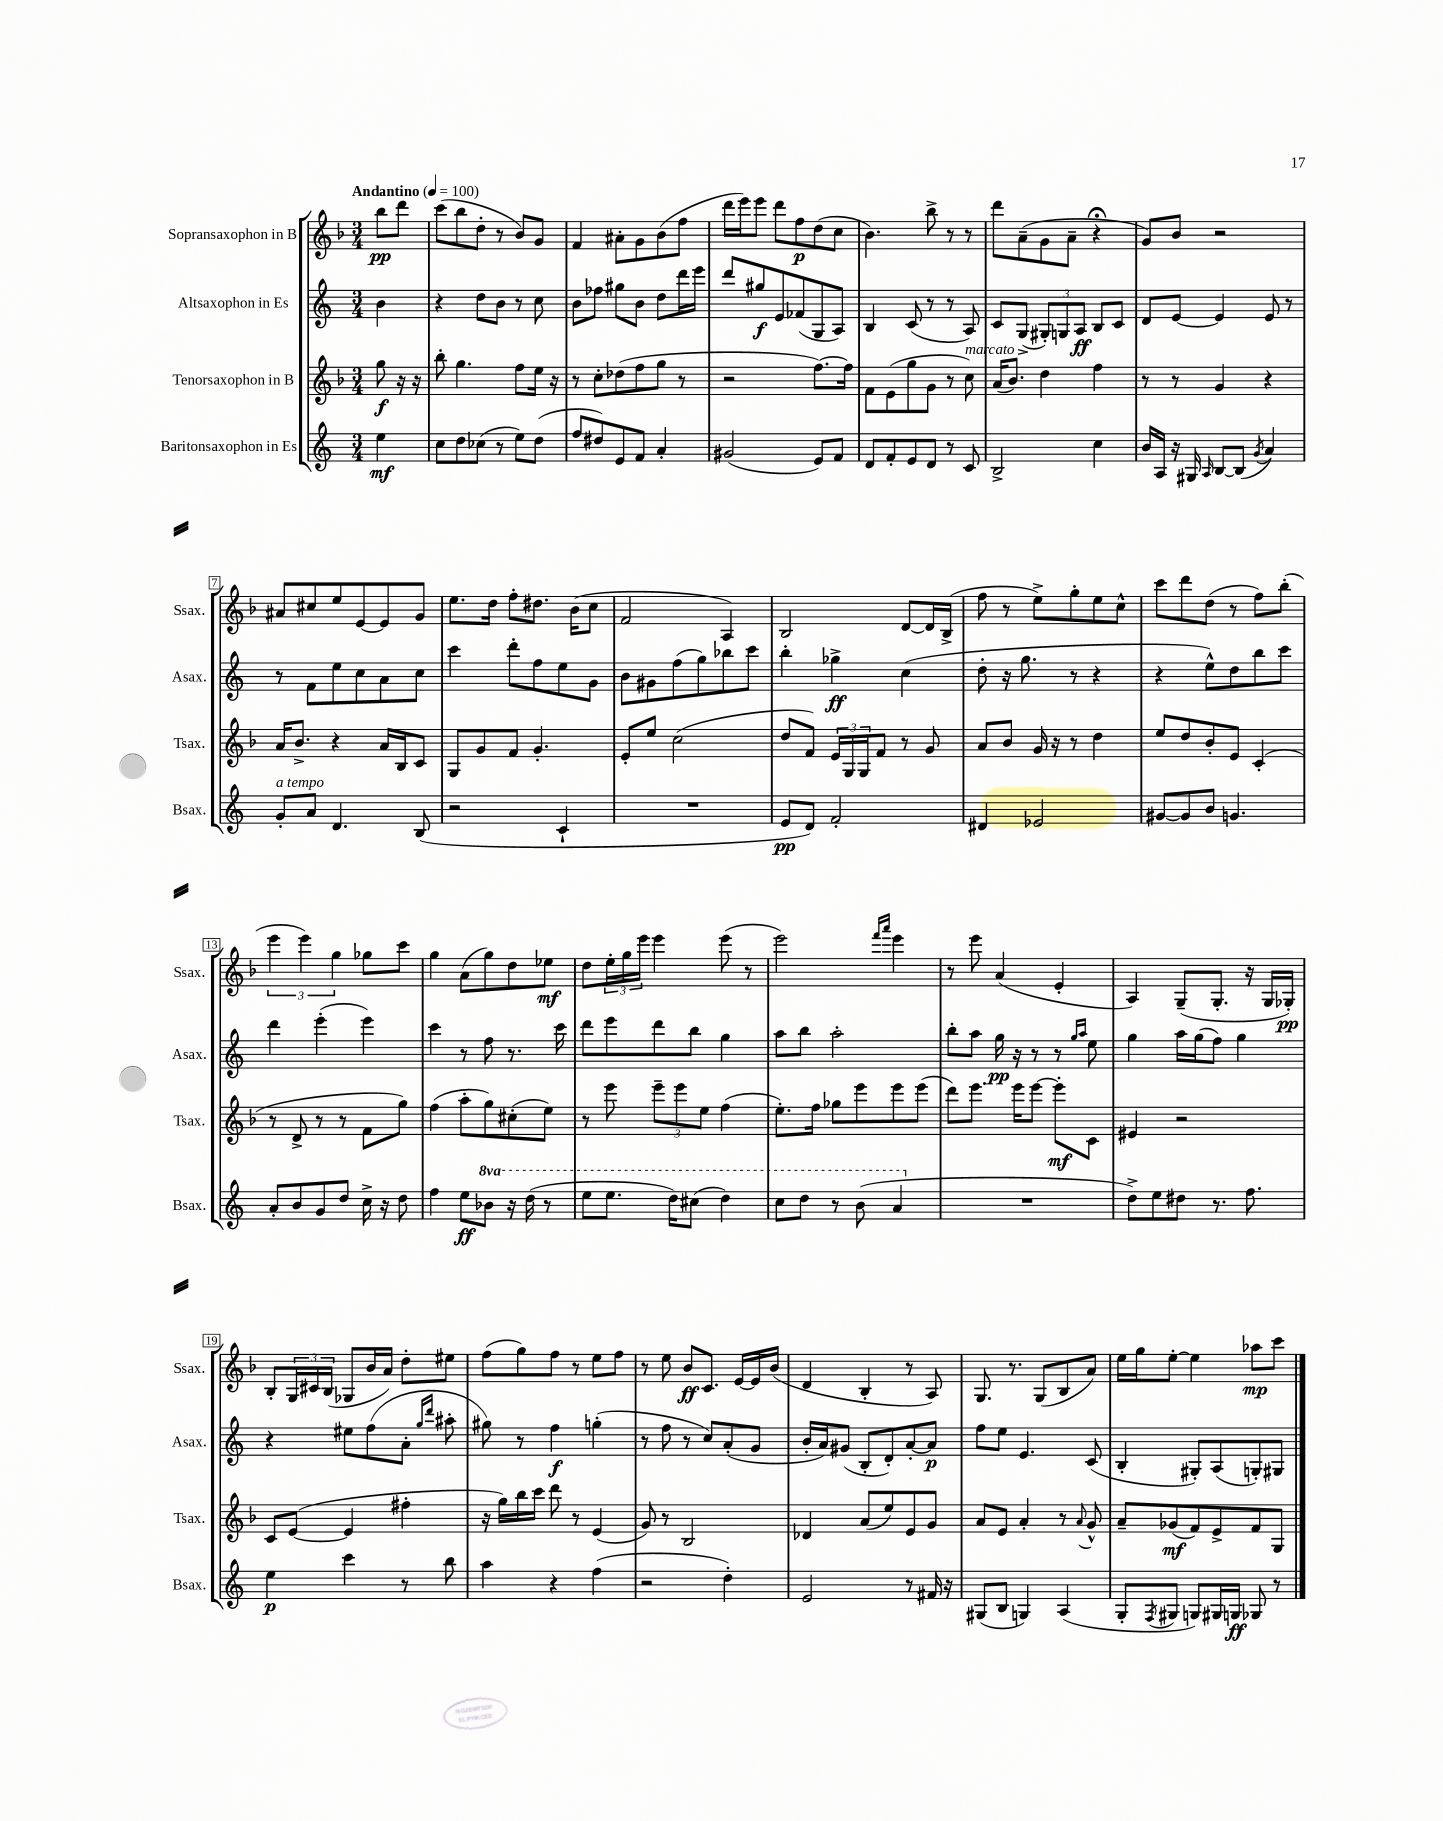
<<
\new StaffGroup <<
\new Staff = "s0" \with { instrumentName = "Sopransaxophon in B" shortInstrumentName = "Ssax." } {
    \clef treble \key f \major \numericTimeSignature \time 3/4 \partial 4 \tempo "Andantino" 4 = 100
    bes''8\pp d'''8 |
    c'''8( bes''8 d''8-. r8 bes'8) g'8 |
    f'4 ais'8-. g'8 bes'8( f''8 |
    d'''16 e'''16) e'''8 d'''8 f''8\p d''8( c''8 |
    bes'4.) bes''8-> r8 r8 |
    d'''8 a'8--( g'8 a'8-- r4\fermata |
    g'8) bes'8 r2 |
    ais'8 cis''8 e''8 e'8~ e'8 g'8 |
    e''8. d''16 f''8-. dis''8. bes'16( c''8 |
    f'2 a4) |
    bes2 d'8~ d'16 bes16->( |
    f''8 r8 e''8->) g''8-. e''8 c''8-^ |
    c'''8 d'''8 d''8( r8 f''8) bes''8-.( |
    \tuplet 3/2 { e'''4 e'''4) g''4 } ges''8 c'''8 |
    g''4 a'8( g''8) d''8 ees''8\mf |
    d''8 \tuplet 3/2 { e''16-. g''16 e'''16 } e'''4 e'''8( r8 |
    e'''2) \grace { f'''16 a'''16 } e'''4 |
    r8 e'''8 a'4( e'4-. |
    a4) g8--( g8.-. r16 g16 ges16-.\pp) |
    bes8-. \tuplet 3/2 { g16 cis'16 bes16( } ges8 bes'16 a'16) d''8-. eis''8 |
    f''8( g''8) f''8 r8 e''8 f''8 |
    r8 e''8 bes'8\ff c'8. e'16~ e'16 bes'16( |
    d'4 bes4-. r8 a8) |
    g8. r8. g8( bes8 a'8) |
    e''16 g''16 e''8~-. e''4 aes''8\mp c'''8 \bar "|." |
}
\new Staff = "s1" \with { instrumentName = "Altsaxophon in Es" shortInstrumentName = "Asax." } {
    \clef treble \key c \major \numericTimeSignature \time 3/4 \partial 4
    b'4 |
    r4 d''8 b'8 r8 c''8 |
    b'8 fes''8 gis''8 b'8 d''8 d'''16 e'''16 |
    d'''8 gis''8\f e'8 fes'8( g8 a8) |
    b4 c'8( r8 r8 a8) |
    c'8 g8->( \tuplet 3/2 { gis8-.) g8 a8\ff } b8 c'8 |
    d'8 e'8~ e'4 e'8 r8 |
    r8 f'8 e''8 c''8 a'8 c''8 |
    c'''4 d'''8-. f''8 e''8 g'8 |
    b'8 gis'8 f''8( g''8) bes''8 c'''8 |
    b''4-. ges''4->\ff c''4( |
    d''8-. r16 g''8. r8 r4 |
    r4 e''8-^) d''8 b''8 c'''8 |
    d'''4 e'''4-.( e'''4) |
    c'''4 r8 f''8 r8. c'''16 |
    d'''8 e'''8 d'''8 b''8 g''4 |
    a''8 b''8 a''2-. |
    b''8-. a''8 g''16\pp r16 r8 r8 \grace { g''16 a''16 } e''8 |
    g''4 a''16 g''16( f''8) g''4 |
    r4 eis''8 f''8( a'8-. \grace { g''16 d'''16 } ais''8-. |
    gis''8) r8 f''4\f g''4-.( |
    r8 f''8 r8 c''8) a'8-.( g'8 |
    b'16-. a'16) gis'8( b8-. d'8-.) a'8~-. a'8\p |
    f''8 e''8 e'4. c'8( |
    b4-. gis8-.) a8( g8-.) gis8 \bar "|." |
}
\new Staff = "s2" \with { instrumentName = "Tenorsaxophon in B" shortInstrumentName = "Tsax." } {
    \clef treble \key f \major \numericTimeSignature \time 3/4 \partial 4
    g''8\f r16 r16 |
    bes''8-. g''4. f''8 e''16 r16 |
    r8 c''8-. des''8( f''8 g''8 r8 |
    r2 f''8.~) f''16 |
    f'8 e'8( g''8 g'8 r8 c''8^\markup { \italic "marcato" }) |
    a'16( bes'8.) d''4 f''4 |
    r8 r8 g'4 r4 |
    a'16 bes'8.-> r4 a'16 bes16 c'8 |
    g8 g'8 f'8 g'4.-. |
    e'8-. e''8 c''2( |
    d''8 f'8) \tuplet 3/2 { e'16 g16 g16 } f'8 r8 g'8 |
    a'8 bes'8 g'16 r16 r8 d''4 |
    e''8 d''8 bes'8-. e'8 c'4-.( |
    r8 d'8-> r8 r8 f'8 g''8) |
    f''4( a''8-. g''8) cis''8-.( e''8) |
    r8 e'''8 \tuplet 3/2 { e'''8-- e'''8 e''8 } f''4( |
    e''8.-.) f''16 ges''8 e'''8 e'''8 e'''8( |
    d'''8) e'''8. e'''16 e'''8~ e'''8-.\mf c'8 |
    eis'4 r2 |
    c'8 e'8~( e'4 fis''4-. |
    r16 g''16) bes''16 c'''16 d'''8 r8 e'4( |
    g'8) r8 bes2 |
    des'4 a'8( e''8) e'8 g'8 |
    a'8 e'8 a'4-. r8 \appoggiatura { a'8 } g'8-^ |
    a'8-- ges'8\mf( f'8) e'8-> f'8 g8 \bar "|." |
}
\new Staff = "s3" \with { instrumentName = "Baritonsaxophon in Es" shortInstrumentName = "Bsax." } {
    \clef treble \key c \major \numericTimeSignature \time 3/4 \set Staff.ottavationMarkups = #ottavation-simple-ordinals \partial 4
    e''4\mf |
    c''8 d''8 ces''8( r8 e''8) d''8( |
    f''8 dis''8) e'8 f'8 a'4-. |
    gis'2( e'8) f'8 |
    d'8 f'8-. e'8 d'8 r8 c'8 |
    b2-> c''4 |
    b'16 a16 r16 gis16 \grace { a16 } b8~ b8( \acciaccatura { g'8 } a'4) |
    g'8-.^\markup { \italic "a tempo" } a'8 d'4. b8( |
    r2 c'4-! |
    R2. |
    e'8\pp d'8) f'2-. |
    dis'4 ees'2 |
    gis'8~ gis'8 b'8 g'4. |
    a'8-. b'8 g'8 d''8 c''16-> r16 d''8 |
    f''4 e''8\ff \ottava #1 bes''8 r16 d'''16( r8 |
    e'''8 e'''8. d'''16) cis'''8( d'''4) |
    c'''8 d'''8 r8 b''8( a''4 \ottava #0 |
    R2. |
    d''8->) e''8 dis''8 r8. f''8. |
    e''4\p c'''4 r8 b''8 |
    a''4 r4 f''4( |
    r2 d''4-.) |
    e'2 r8 fis'16 r16 |
    gis8( b8 g4) a4( |
    g8-. \acciaccatura { f8 } gis8 g8) gis16 g16\ff ges8 r8 \bar "|." |
}
>>
>>
\layout { \context { \Score \override BarNumber.stencil = #(make-stencil-boxer 0.1 0.3 ly:text-interface::print) } }
